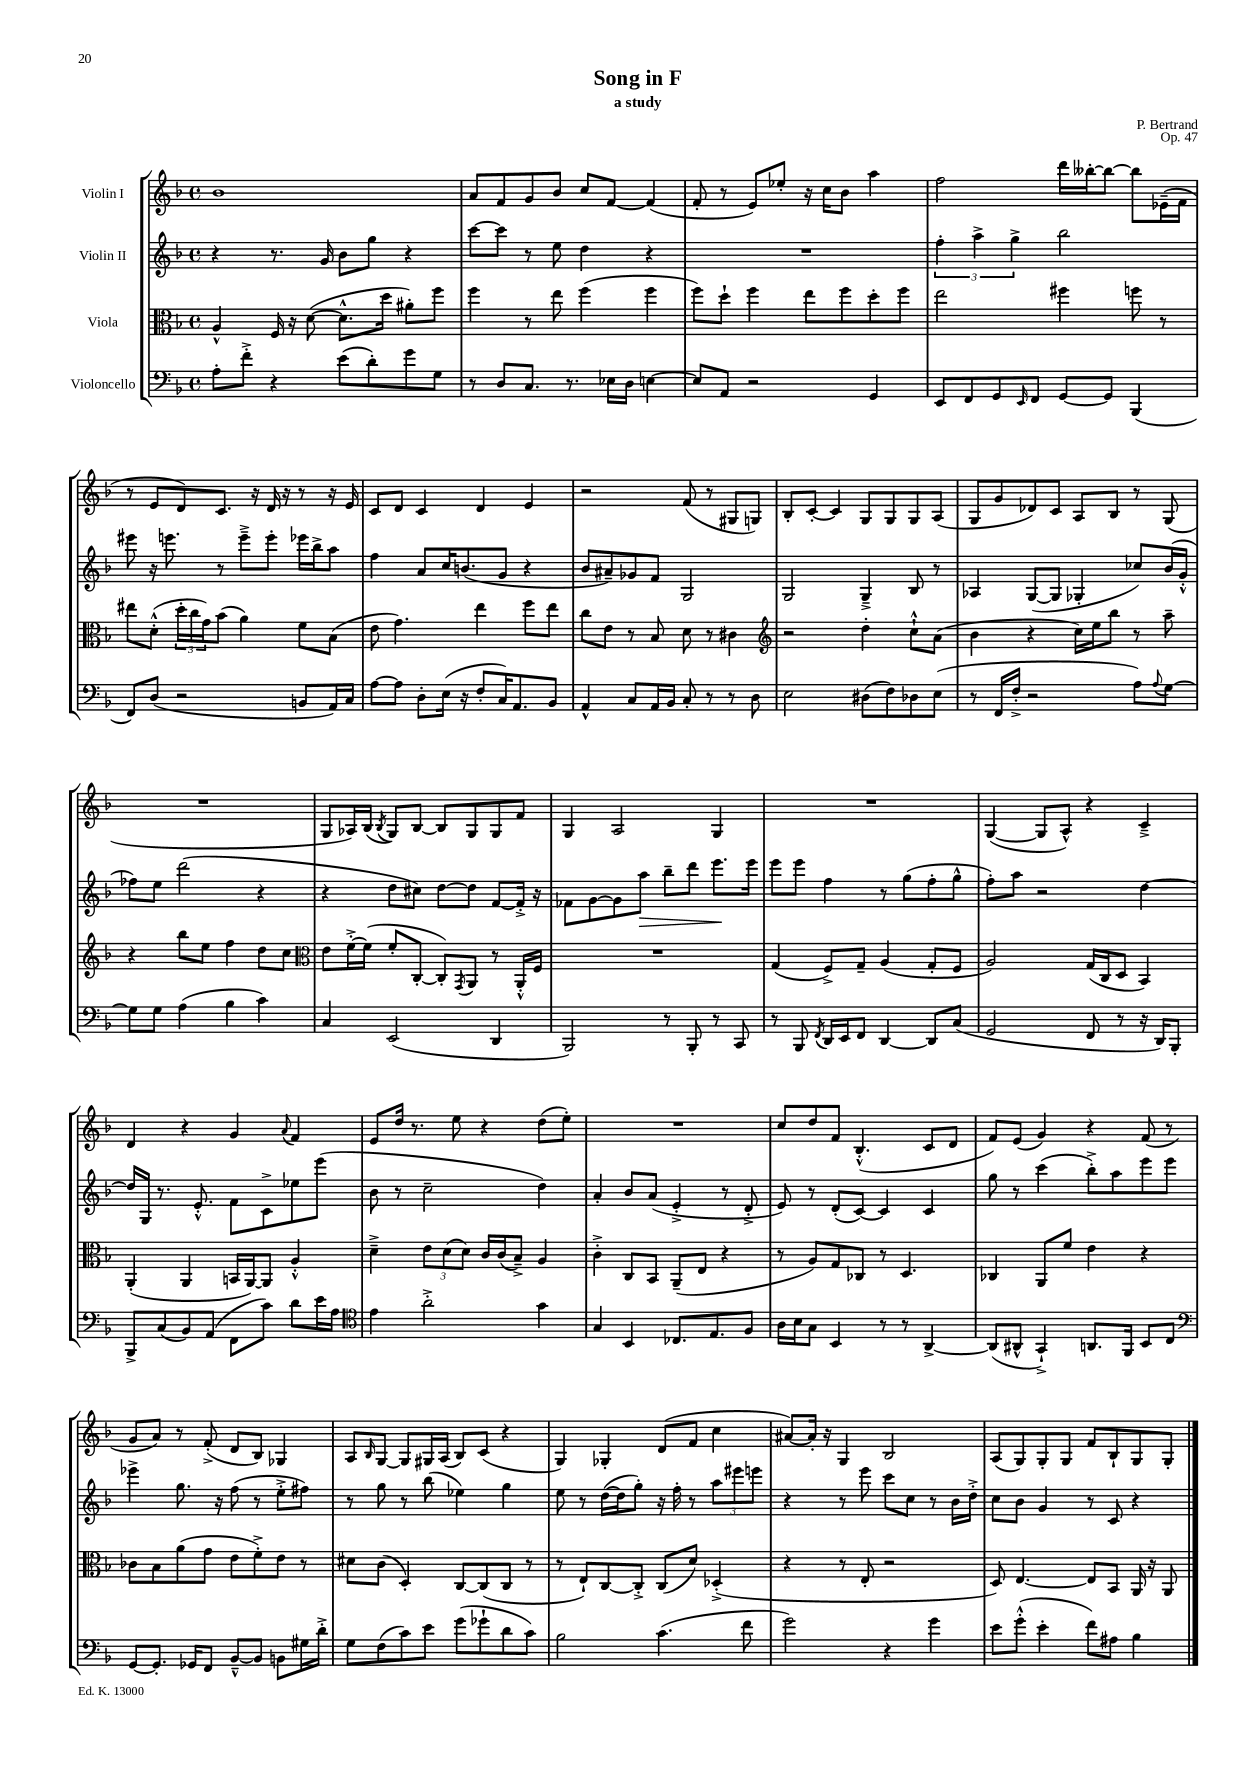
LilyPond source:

\header { title = "Song in F" composer = "P. Bertrand" subtitle = "a study" opus = "Op. 47" }
<<
\new StaffGroup <<
\new Staff = "s0" \with { instrumentName = "Violin I" } {
    \clef treble \key f \major \defaultTimeSignature \time 4/4
    bes'1 |
    a'8 f'8 g'8 bes'8 c''8 f'8~ f'4( |
    f'8-. r8 e'8) ees''8-. r16 c''16 bes'8 a''4 |
    f''2 d'''16 beses''16~-. beses''8~ beses''8 ees'16--( f'16 |
    r8 e'8 d'8) c'8. r16 d'16 r16 r8 r16 e'16 |
    c'8 d'8 c'4 d'4 e'4 |
    r2 f'8( r8 gis8 g8) |
    bes8-. c'8~-. c'4 g8 g8 g8 a8( |
    g8 g'8 des'8) c'8 a8 bes8 r8 g8( |
    R1 |
    g8 aes16) bes16( \acciaccatura { bes8 } g8) bes8~ bes8 g8 g8 f'8 |
    g4 a2 g4 |
    R1 |
    g4~( g8 a8-^) r4 c'4---> |
    d'4 r4 g'4 \appoggiatura { a'8 } f'4 |
    e'8 d''16 r8. e''8 r4 d''8( e''8-.) |
    R1 |
    c''8 d''8 f'8 bes4.-.-^( c'8 d'8 |
    f'8) e'8( g'4) r4 f'8( r8 |
    g'8 a'8) r8 f'8-.->( d'8 bes8) ges4 |
    a8 \grace { bes16 } g8~ g8 gis16 a16( bes8) c'8( r4 |
    g4) ges4-. d'8( f'8 c''4 |
    ais'8~) ais'16-. r16 g4 bes2 |
    a8( g8) g8-. g8 f'8 bes8-! g8 g8-. \bar "|." |
}
\new Staff = "s1" \with { instrumentName = "Violin II" } {
    \clef treble \key f \major \defaultTimeSignature \time 4/4
    r4 r8. g'16 bes'8 g''8 r4 |
    c'''8~ c'''8 r8 e''8 d''4 r4 |
    R1 |
    \tuplet 3/2 { f''4-. a''4-> g''4-> } bes''2 |
    eis'''8 r16 e'''8. r8 e'''8---> e'''8-. ees'''16 bes''16-> a''8 |
    f''4 a'8 c''16 b'8.( g'8 r4 |
    bes'8 ais'8--) ges'8 f'8 g2 |
    g2 g4---> bes8 r8 |
    aes4 g8~( g8 ges4-. ces''8) bes'16( g'16-.-^ |
    fes''8) e''8 d'''2( r4 |
    r4 d''8 cis''8) d''8~ d''8 f'8~ f'16-.-> r16 |
    fes'8 g'8~ g'8 a''8\> bes''8-- d'''8 e'''8.\! e'''16 |
    e'''8 e'''8 f''4 r8 g''8( f''8-. g''8-^ |
    f''8-.) a''8 r2 d''4~ |
    d''16 g16 r8. e'8.-.-^ f'8 c'8-> ees''8 e'''8( |
    bes'8 r8 c''2-- d''4) |
    a'4-. bes'8 a'8( e'4-.-> r8 d'8-.-> |
    e'8) r8 d'8-.( c'8~) c'4 c'4 |
    g''8 r8 c'''4( bes''8-.->) a''8 e'''8 e'''8 |
    ees'''4-> g''8. r16 f''8( r8 e''8-.-> fis''8) |
    r8 g''8 r8 bes''8( ees''4) g''4 |
    e''8 r8 d''16~( d''16 g''8-.) r16 f''16-. r8 \tuplet 3/2 { a''8 eis'''8 e'''8 } |
    r4 r8 e'''8 c'''8 c''8 r8 bes'16 d''16-.-> |
    c''8 bes'8 g'4 r8 c'8 r4 \bar "|." |
}
\new Staff = "s2" \with { instrumentName = "Viola" } {
    \clef alto \key f \major \defaultTimeSignature \time 4/4
    a4-^ f16 r16 d'8~( d'8.-^ d''16 ais'8-.) f''8 |
    f''4 r8 e''8 f''4( f''4 |
    f''8) d''8-! f''4 e''8 f''8 d''8-. f''8 |
    e''2 fis''4 f''8 r8 |
    eis''8 d'8-.-^( \tuplet 3/2 { d''16-. c''16 g'16) } bes'8( a'4) f'8 bes8( |
    e'8 g'4.) e''4 f''8 e''8 |
    c''8 e'8 r8 bes8 d'8 r8 cis'4 |
    \clef treble r2 d''4-. c''8-!-^ a'8( |
    bes'4 r4 c''16) e''16 bes''8 r8 a''8-- |
    r4 bes''8 e''8 f''4 d''8 c''8 |
    \clef alto e'8 f'16~-.-> f'16( f'8-. c8~-. c8-.) \acciaccatura { g,8 } a,8 r8 a,16-.-^ f16 |
    R1 |
    g4( f8->) g8-- a4( g8-. f8 |
    a2) g16( c16 d8 bes,4) |
    a,4-.( a,4 b,16 a,16~) a,8 a4-.-^ |
    d'4---> \tuplet 3/2 { e'8 d'8( d'8) } c'16 c'16( bes8--->) a4 |
    c'4-.-> c8 bes,8 a,8--( e8 r4 |
    r8 a8) g8 ces8 r8 d4. |
    ces4 a,8 f'8 e'4 r4 |
    ces'8 bes8 a'8( g'8 e'8 f'8-.->) e'8 r8 |
    dis'8 c'8( d4-.) c8~ c8( c8 r8 |
    r8 e8-!) c8~ c8-.-> c8( d'8) des4-.->( |
    r4 r8 e8-. r2 |
    d8) e4.~ e8 bes,8 a,16 r16 a,8 \bar "|." |
}
\new Staff = "s3" \with { instrumentName = "Violoncello" } {
    \clef bass \key f \major \defaultTimeSignature \time 4/4
    a8-. f'8-.-> r4 e'8( d'8-.) g'8 g8 |
    r8 d8 c8. r8. ees16 d16 e4~ |
    e8 a,8 r2 g,4 |
    e,8 f,8 g,8 \grace { e,16 } f,8 g,8~ g,8 bes,,4( |
    f,8) d8( r2 b,8 a,16) c16 |
    a8~ a8 d8-. e16( r16 f8-. c16) a,8. bes,8 |
    a,4-^ c8 a,16 bes,16 c8-. r8 r8 d8 |
    e2 dis8( f8) des8 e8( |
    r8 f,16 f16-.-> r2 a8) \appoggiatura { a8 } g8~ |
    g8 g8 a4( bes4 c'4) |
    c4 e,2( d,4 |
    bes,,2) r8 bes,,8-. r8 c,8 |
    r8 bes,,8 \acciaccatura { f,8 } d,16 e,16 f,8 d,4~ d,8 c8( |
    g,2 f,8 r8 r16 d,16) bes,,8-. |
    bes,,8-> c8( bes,8) a,8( f,8 c'8) d'8 e'16 a16 |
    \clef tenor e'4 a'2-.-> g'4 |
    g4 bes,4 ces8. e8. f8 |
    a16 bes16 g8 bes,4 r8 r8 a,4~-> |
    a,8( ais,8-^ g,4-!->) a,8. f,16 bes,8 c8 |
    \clef bass g,8~ g,8.-. ges,16 f,8 bes,8~---^ bes,8 b,8 gis16 d'16-.-> |
    g8 f8( c'8) e'8 g'8( ges'8-! d'8 c'8) |
    bes2 c'4.( f'8 |
    g'2) r4 g'4 |
    e'8 g'8-.-^( e'4-. f'8) ais8 bes4 \bar "|." |
}
>>
>>
\layout { \context { \Score \remove "Bar_number_engraver" } }
